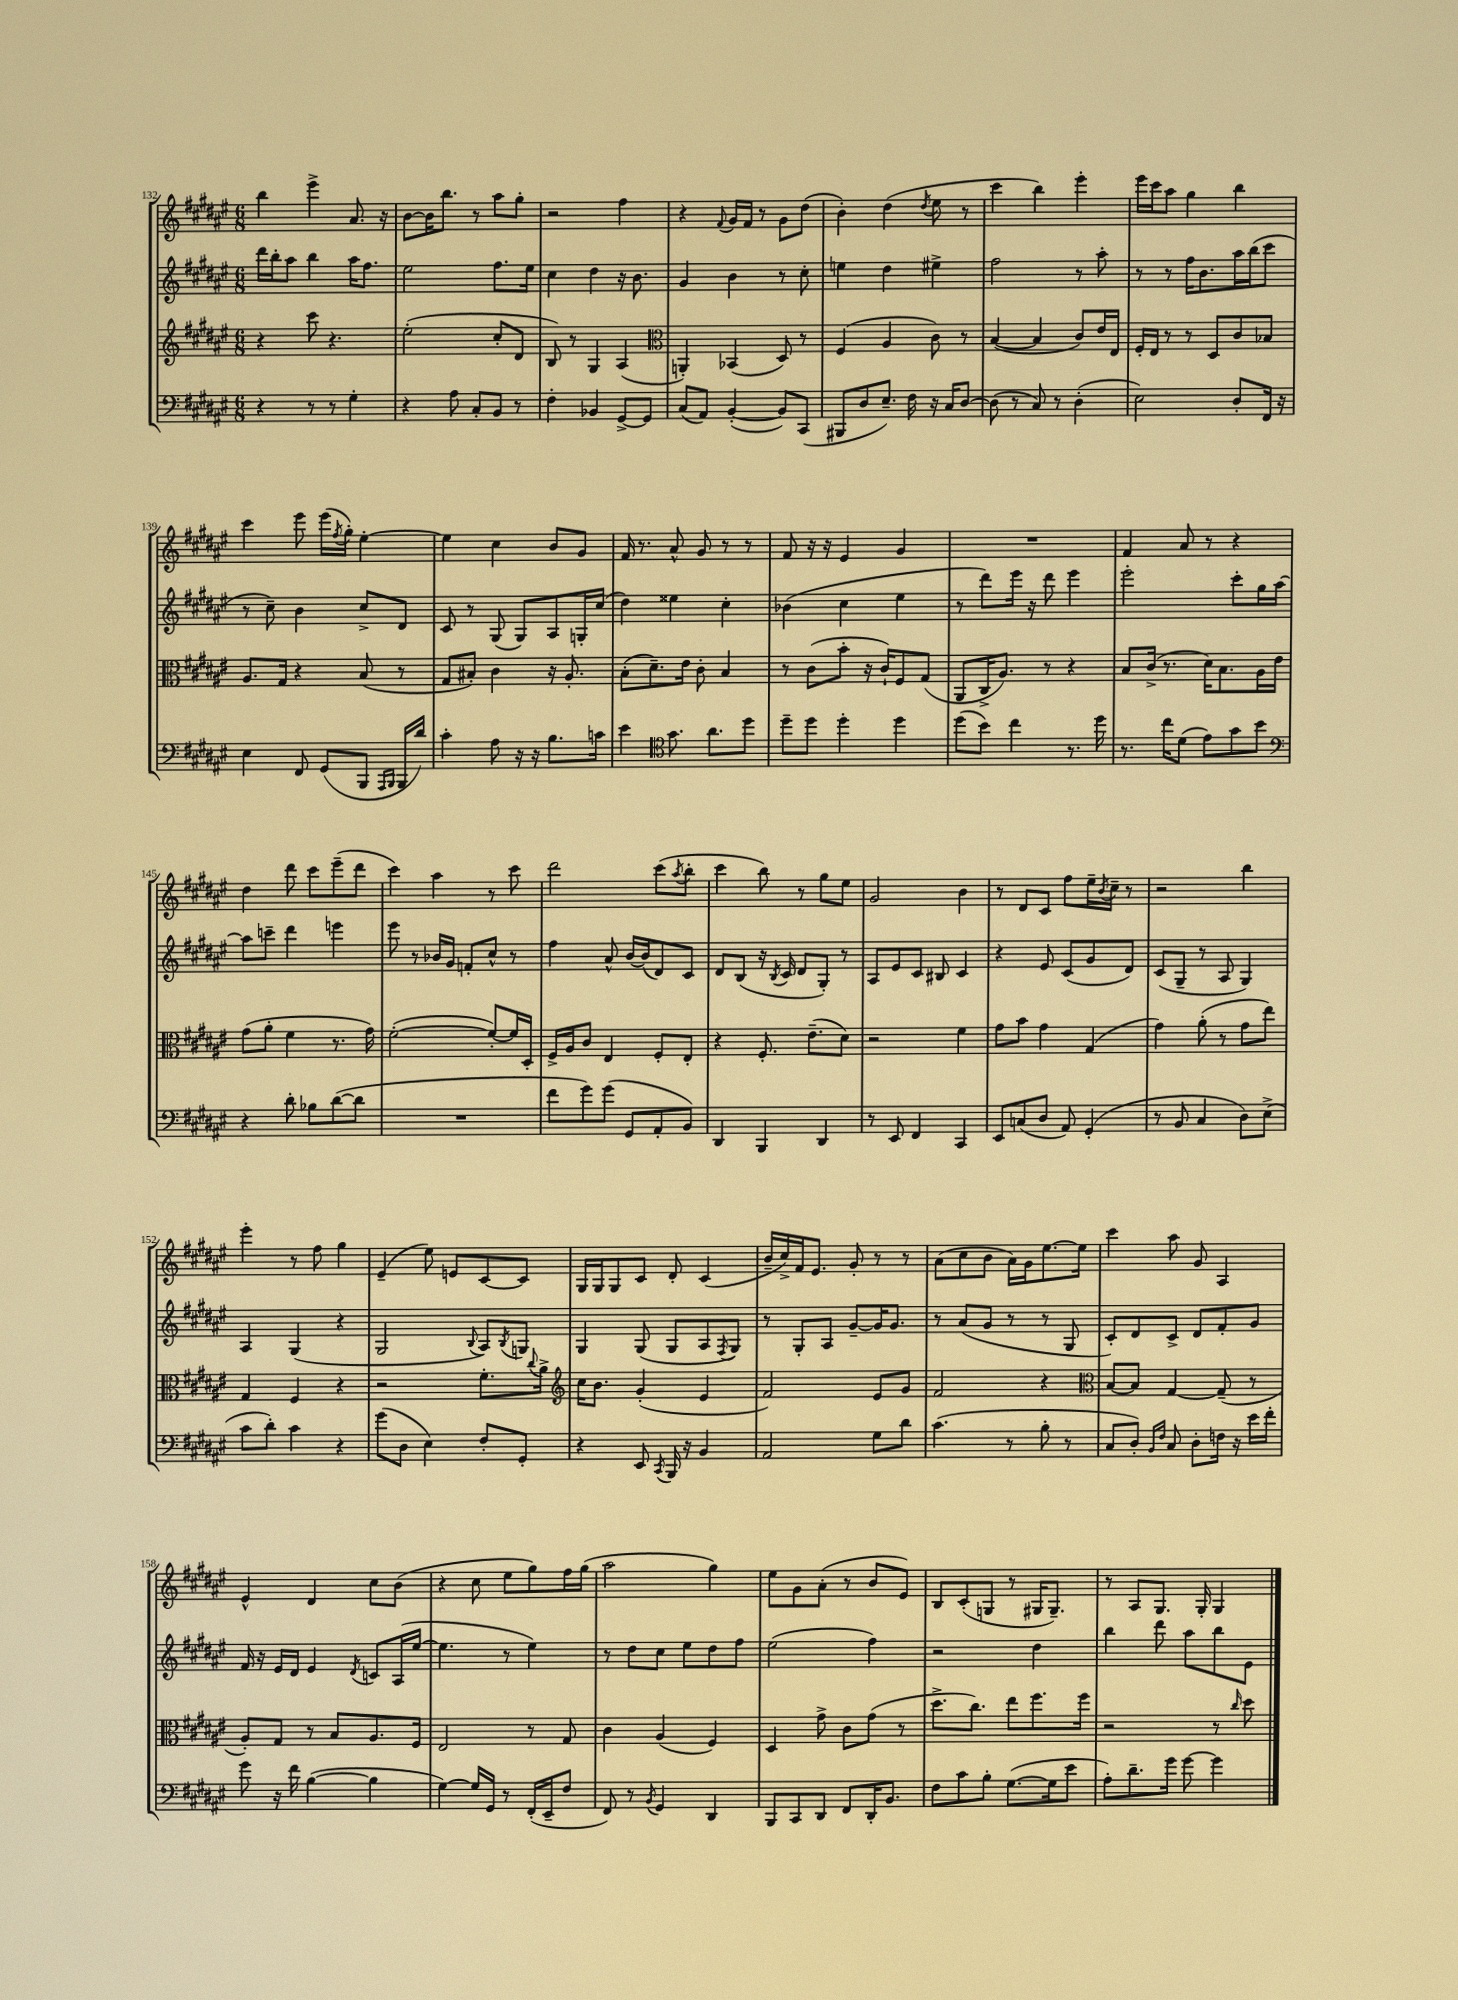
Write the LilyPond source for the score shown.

<<
\new StaffGroup <<
\new Staff = "s0" {
    \clef treble \key fis \major \numericTimeSignature \time 6/8
    b''4 eis'''4-> ais'8. r16 |
    b'8~ b'16 b''8. r8 ais''8 gis''8-. |
    r2 fis''4 |
    r4 \appoggiatura { fis'8 } gis'16 fis'16 r8 gis'8 dis''8( |
    b'4-.) dis''4( \acciaccatura { dis''8 } eis''8 r8 |
    cis'''4 b''4) eis'''4-. |
    eis'''16 cis'''16 ais''8 gis''4 b''4 |
    cis'''4 eis'''8 eis'''16( \acciaccatura { fis''8 } gis''16-.) eis''4~-. |
    eis''4 cis''4 b'8 gis'8 |
    fis'16 r8. ais'8-^ gis'8 r8 r8 |
    fis'8 r16 r16 eis'4 gis'4 |
    R2. |
    fis'4 ais'8 r8 r4 |
    dis''4 dis'''8 cis'''8 eis'''8--( dis'''8 |
    cis'''4) ais''4 r8 cis'''8 |
    dis'''2 cis'''8( \acciaccatura { ais''8 } b''8-. |
    cis'''4 b''8) r8 gis''8 eis''8 |
    gis'2 b'4 |
    r8 dis'8 cis'8 fis''8 eis''16-- \acciaccatura { b'8 } cis''16-- r8 |
    r2 b''4 |
    eis'''4-. r8 fis''8 gis''4 |
    eis'4--( eis''8) e'8 cis'8~ cis'8 |
    gis16 gis16 gis8 cis'8 dis'8-. cis'4( |
    b'16-- cis''16->) fis'16 eis'8. gis'8-. r8 r8 |
    ais'8( cis''8 b'8 ais'16) gis'16 eis''8.~ eis''16 |
    cis'''4 ais''8 gis'8 ais4 |
    eis'4-^ dis'4 cis''8 b'8( |
    r4 cis''8 eis''8 gis''8) fis''16 gis''16( |
    ais''2 gis''4) |
    eis''8 gis'8 ais'8-.( r8 b'8 eis'8) |
    b8 cis'8-.( g8 r8 gis16 gis8.--) |
    r8 ais8 gis8. gis16-. gis4 \bar "|." |
}
\new Staff = "s1" {
    \clef treble \key fis \major \numericTimeSignature \time 6/8
    dis'''16 b''16-. ais''8 b''4 ais''16 fis''8. |
    eis''2 fis''8. eis''16 |
    cis''4 dis''4 r16 b'8. |
    gis'4 b'4 r8 cis''8-. |
    e''4 dis''4 eis''4-> |
    fis''2 r8 ais''8-. |
    r8 r8 fis''16 b'8. ais''16 b''16( cis'''8 |
    r8 cis''8--) b'4 cis''8-> dis'8 |
    cis'8 r8 gis8( gis8) ais8 g16-. cis''16( |
    dis''4) eisis''4 cis''4-. |
    bes'4( cis''4 eis''4 |
    r8 dis'''8) eis'''16 r16 dis'''8 eis'''4 |
    eis'''2-. cis'''8-. gis''16 ais''16~ |
    ais''8 c'''8-- dis'''4 e'''4 |
    eis'''8 r8 bes'16 gis'16 f'8-. cis''8-^ r8 |
    fis''4 ais'8-^ b'16~ b'16( dis'8) cis'8 |
    dis'8 b8( r16 \acciaccatura { b8 } cis'16 dis'8 gis8-.) r8 |
    ais8 eis'8 cis'8 bis8 cis'4 |
    r4 eis'8 cis'8( gis'8 dis'8) |
    cis'8( gis8-- r8 ais8 gis4) |
    ais4 gis4( r4 |
    gis2 \appoggiatura { b8 } ais8) \acciaccatura { b8 } g8 |
    gis4 gis8( gis8 ais8 \acciaccatura { fis8 } gis8) |
    r8 gis8-. ais8 gis'8~-- gis'16 gis'8. |
    r8 ais'8( gis'8 r8 r8 gis8 |
    cis'8-.) dis'8 cis'8-> dis'8 fis'8-. gis'8 |
    fis'16 r16 eis'16 dis'16 eis'4 \acciaccatura { dis'8 } c'8 ais16( eis''16~ |
    eis''4. r8 eis''4) |
    r8 dis''8 cis''8 eis''8 dis''8 fis''8 |
    eis''2( fis''4) |
    r2 dis''4 |
    b''4 dis'''8 ais''8 b''8 eis'8 \bar "|." |
}
\new Staff = "s2" {
    \clef treble \key fis \major \numericTimeSignature \time 6/8
    r4 cis'''8 r4. |
    eis''2-.( cis''8-. dis'8 |
    b8) r8 gis4 ais4( |
    \clef alto a,4-.) bes,4( dis8) r8 |
    fis4( ais4 cis'8) r8 |
    b4~( b4 cis'8) eis'16 eis16 |
    fis16-. eis16 r8 r8 dis8 cis'8 bes8 |
    ais8. gis16 r4 b8( r8 |
    gis8 bis8-.) cis'4 r16 ais8.-. |
    b8-.( dis'8.--) eis'16 cis'8-. b4 |
    r8 cis'8( b'8-. r16 cis'16-!) fis8 gis8( |
    ais,8 cis16-> ais8.) r8 r4 |
    b8 cis'16->( r8. dis'16) b8. ais16 eis'16 |
    gis'8( ais'8-. fis'4 r8. gis'16) |
    fis'2~-.( fis'8~-.) fis'16 dis16-. |
    fis16-> ais16 cis'8 eis4 fis8-. eis8-. |
    r4 fis8.-. eis'8.--( dis'8) |
    r2 fis'4 |
    gis'8 b'8 gis'4 gis4( |
    gis'4) ais'8-.( r8 gis'8 eis''8) |
    gis4 fis4 r4 |
    r2 fis'8.-. \appoggiatura { cis''8 } ais'16-> |
    \clef treble cis''16 b'8. gis'4-.( eis'4 |
    fis'2) eis'8 gis'8 |
    fis'2 r4 |
    \clef alto b8~ b8 gis4~ gis8--( r8 |
    ais8-.) gis8 r8 b8 ais8. fis16 |
    eis2 r8 gis8 |
    cis'4 ais4( fis4) |
    dis4 gis'8-> cis'8 gis'8( r8 |
    dis''8.-> cis''8.) eis''8 fis''8. fis''16 |
    r2 r8 \grace { cis''16 } dis''8 \bar "|." |
}
\new Staff = "s3" {
    \clef bass \key fis \major \numericTimeSignature \time 6/8
    r4 r8 r8 gis4-. |
    r4 ais8 cis8-. b,8 r8 |
    fis4-. bes,4 gis,8~-> gis,8 |
    cis8( ais,8) b,4~-.( b,8) cis,8( |
    bis,,8 dis8 eis8.--) fis16 r16 cis16 dis8~ |
    dis8( r8 cis8) r8 dis4-.( |
    eis2) dis8-. fis,16 r16 |
    eis4 fis,8 gis,8( b,,8 \grace { ais,,16 b,,16 } b,,16 dis'16) |
    cis'4-. ais8 r16 r16 b8. c'16 |
    eis'4 \clef tenor gis'8. ais'8. dis''8 |
    dis''8-- dis''8 dis''4-. dis''4 |
    dis''8( b'8) cis''4 r8. dis''16 |
    r8. cis''16 dis'8( eis'8) gis'8 b'8 |
    \clef bass r4 dis'8-. bes8 dis'8~( dis'8 |
    R2. |
    fis'8 gis'8) gis'8( gis,8 ais,8-. b,8) |
    dis,4 b,,4 dis,4 |
    r8 eis,8 fis,4 cis,4 |
    eis,8 c8( dis8 ais,8) gis,4-.( |
    r8 b,8 cis4 dis8) eis8->( |
    cis'8 dis'8-.) cis'4 r4 |
    gis'8( dis8 eis4) fis8-. gis,8-. |
    r4 eis,8 \acciaccatura { cis,8 } b,,16 r16 b,4 |
    ais,2 gis8 dis'8 |
    cis'4.( r8 b8-. r8 |
    cis8 dis8-.) \grace { b,16 fis16 } cis8 dis8-. f16 r16 eis'16 fis'16-. |
    gis'8 r16 fis'16 b4~( b4 |
    gis4~) gis16 gis,16 r8 fis,16-.( eis,16-- fis8 |
    fis,8) r8 \acciaccatura { b,8 } gis,4 dis,4 |
    b,,8 cis,8 dis,8 fis,8 dis,16-. b,8. |
    fis8 cis'8 b8-. gis8.~( gis16 eis'8 |
    ais8-.) dis'8.-- gis'16 gis'8~ gis'4 \bar "|." |
}
>>
>>
\layout { \context { \Score currentBarNumber = #132 } }
